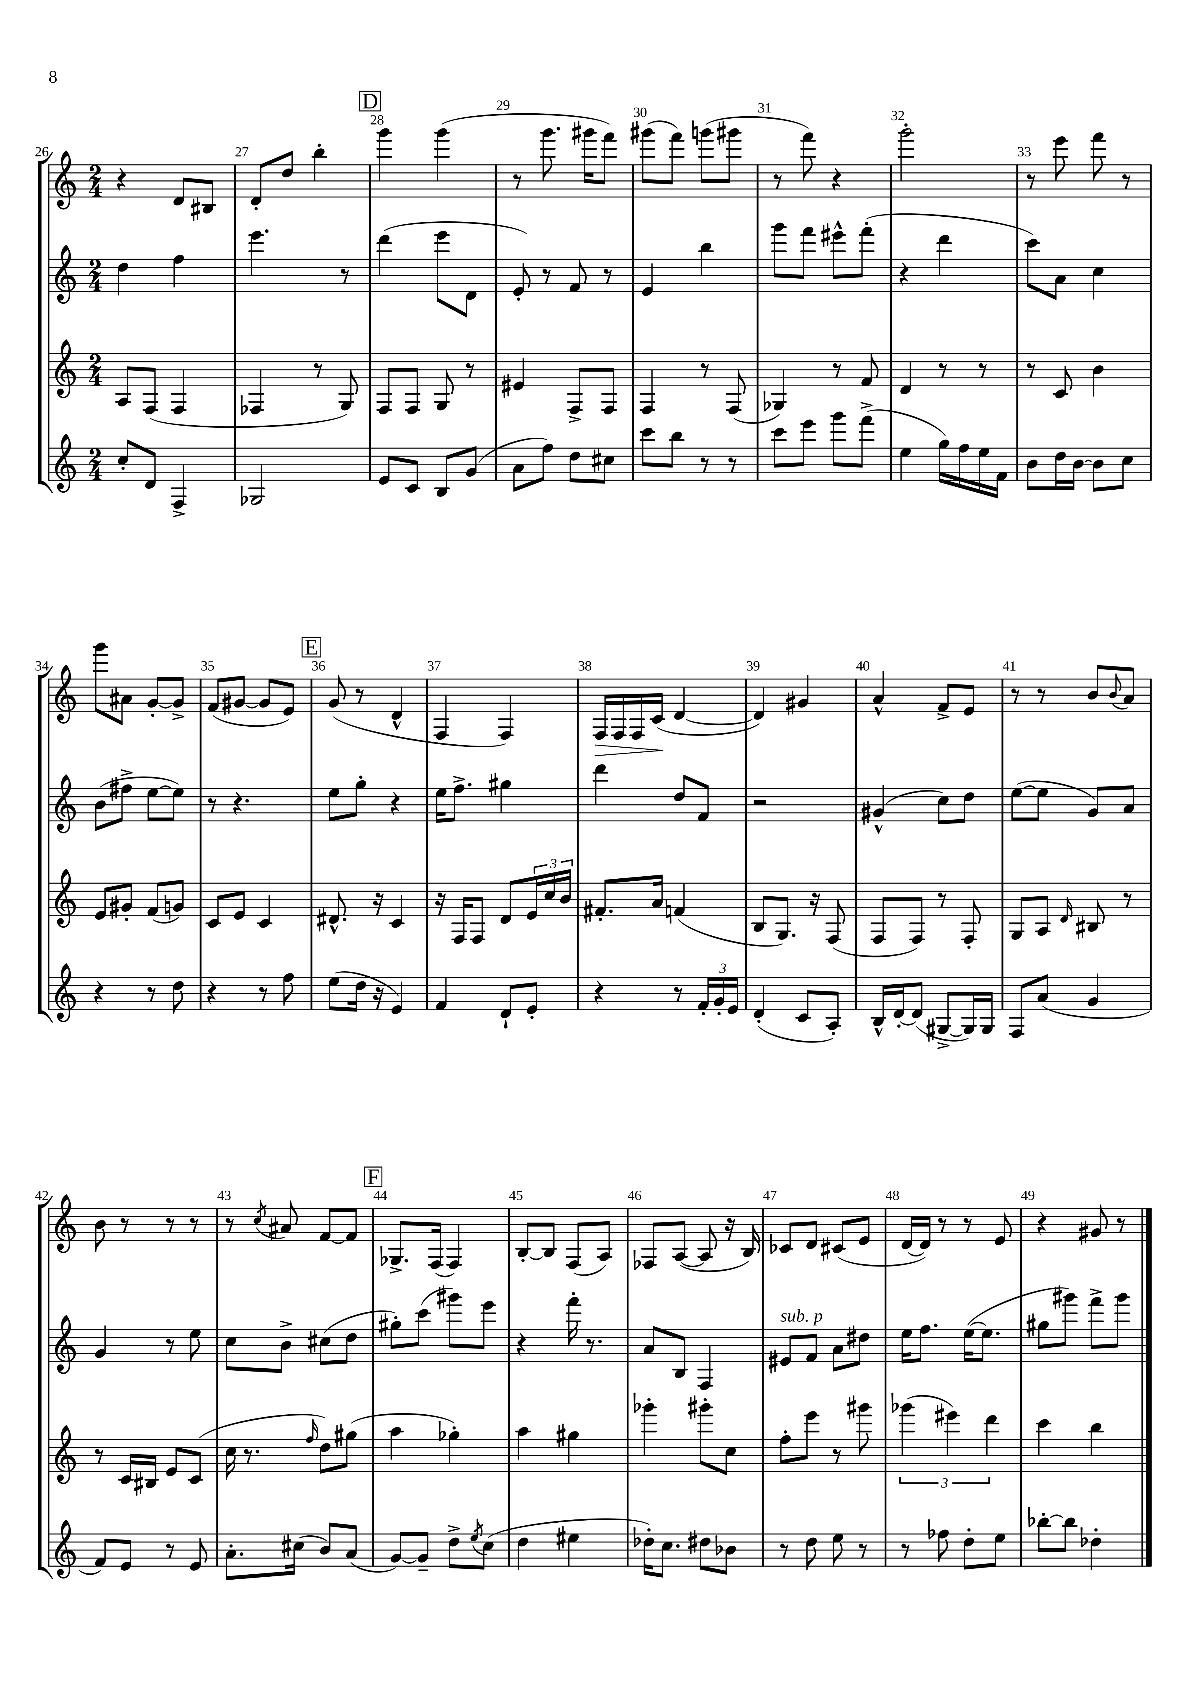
<<
\new StaffGroup <<
\new Staff = "s0" {
    \clef treble \key c \major \numericTimeSignature \time 2/4
    r4 d'8 bis8 |
    d'8-. d''8 b''4-. |
    \mark \markup { \box "D" } g'''4 g'''4( |
    r8 g'''8. gis'''16 f'''8) |
    gis'''8( f'''8) g'''8( gis'''8 |
    r8 f'''8) r4 |
    g'''2-. |
    r8 e'''8 f'''8 r8 |
    g'''8 ais'8 g'8~-. g'8-> |
    f'8( gis'8~ gis'8 e'8) |
    \mark \markup { \box "E" } g'8( r8 d'4-^ |
    f4 f4) |
    f16\> f16 f16 c'16\!( d'4~ |
    d'4) gis'4 |
    a'4-^ f'8-> e'8 |
    r8 r8 b'8 \appoggiatura { b'8 } a'8 |
    b'8 r8 r8 r8 |
    r8 \acciaccatura { c''8 } ais'8 f'8~ f'8 |
    \mark \markup { \box "F" } ges8.-> f16( f4) |
    b8~-. b8 f8( a8) |
    fes8 a8~( a8 r16 b16) |
    ces'8 d'8 cis'8( e'8 |
    d'16~ d'16) r8 r8 e'8 |
    r4 gis'8 r8 \bar "|." |
}
\new Staff = "s1" {
    \clef treble \key c \major \numericTimeSignature \time 2/4
    d''4 f''4 |
    e'''4. r8 |
    \mark \markup { \box "D" } d'''4( e'''8 d'8 |
    e'8-.) r8 f'8 r8 |
    e'4 b''4 |
    g'''8 f'''8 eis'''8-^ f'''8-.( |
    r4 d'''4 |
    c'''8) a'8 c''4 |
    b'8( fis''8-> e''8~ e''8) |
    r8 r4. |
    \mark \markup { \box "E" } e''8 g''8-. r4 |
    e''16 f''8.-> gis''4 |
    d'''4 d''8 f'8 |
    r2 |
    gis'4-^( c''8) d''8 |
    e''8~( e''8 g'8) a'8 |
    g'4 r8 e''8 |
    c''8 b'8-> cis''8( d''8 |
    \mark \markup { \box "F" } gis''8-.) c'''8( gis'''8) e'''8 |
    r4 f'''16-. r8. |
    a'8 b8 f4 |
    eis'8^\markup { \italic "sub. p" } f'8 a'8 dis''8 |
    e''16 f''8. e''16~( e''8. |
    gis''8 gis'''8) f'''8-> gis'''8 \bar "|." |
}
\new Staff = "s2" {
    \clef treble \key c \major \numericTimeSignature \time 2/4
    a8 f8( f4 |
    fes4 r8 g8) |
    \mark \markup { \box "D" } f8 f8 g8 r8 |
    eis'4 f8-> f8 |
    f4 r8 f8( |
    ges4) r8 f'8 |
    d'4 r8 r8 |
    r8 c'8 b'4 |
    e'8 gis'8-. f'8( g'8) |
    c'8 e'8 c'4 |
    \mark \markup { \box "E" } dis'8.-^ r16 c'4 |
    r16 f16 f8 d'8 \tuplet 3/2 { e'16 c''16 b'16 } |
    fis'8.-. a'16 f'4( |
    b8 g8.) r16 f8( |
    f8 f8) r8 f8-. |
    g8 a8 \grace { d'16 } bis8 r8 |
    r8 c'16 bis16 e'8 c'8( |
    c''16 r8. \grace { f''16 } d''8) gis''8( |
    \mark \markup { \box "F" } a''4 ges''4-.) |
    a''4 gis''4 |
    ges'''4-. gis'''8-. c''8 |
    f''8-. e'''8 r8 gis'''8 |
    \tuplet 3/2 { ges'''4( eis'''4) d'''4 } |
    c'''4 b''4 \bar "|." |
}
\new Staff = "s3" {
    \clef treble \key c \major \numericTimeSignature \time 2/4
    c''8-. d'8 f4-> |
    ges2 |
    \mark \markup { \box "D" } e'8 c'8 b8 g'8( |
    a'8 f''8) d''8 cis''8 |
    c'''8 b''8 r8 r8 |
    c'''8 e'''8 g'''8 f'''8->( |
    e''4 g''16) f''16 e''16 f'16 |
    b'8 d''16 b'16~ b'8 c''8 |
    r4 r8 d''8 |
    r4 r8 f''8 |
    \mark \markup { \box "E" } e''8( d''16 r16 e'4) |
    f'4 d'8-! e'8-. |
    r4 r8 \tuplet 3/2 { f'16-. g'16-. e'16 } |
    d'4-.( c'8 a8-.) |
    b16-^ d'16~-. d'8( gis8~-> gis16) gis16 |
    f8 a'8( g'4 |
    f'8) e'8 r8 e'8 |
    a'8.-. cis''16( b'8) a'8( |
    \mark \markup { \box "F" } g'8~) g'8-- d''8-> \acciaccatura { e''8 } c''8( |
    d''4 eis''4 |
    des''16-.) c''8. dis''8 bes'8 |
    r8 d''8 e''8 r8 |
    r8 fes''8 d''8-. e''8 |
    bes''8~-. bes''8 des''4-. \bar "|." |
}
>>
>>
\layout { \context { \Score currentBarNumber = #26 \override BarNumber.break-visibility = ##(#f #t #t) barNumberVisibility = #all-bar-numbers-visible } }
